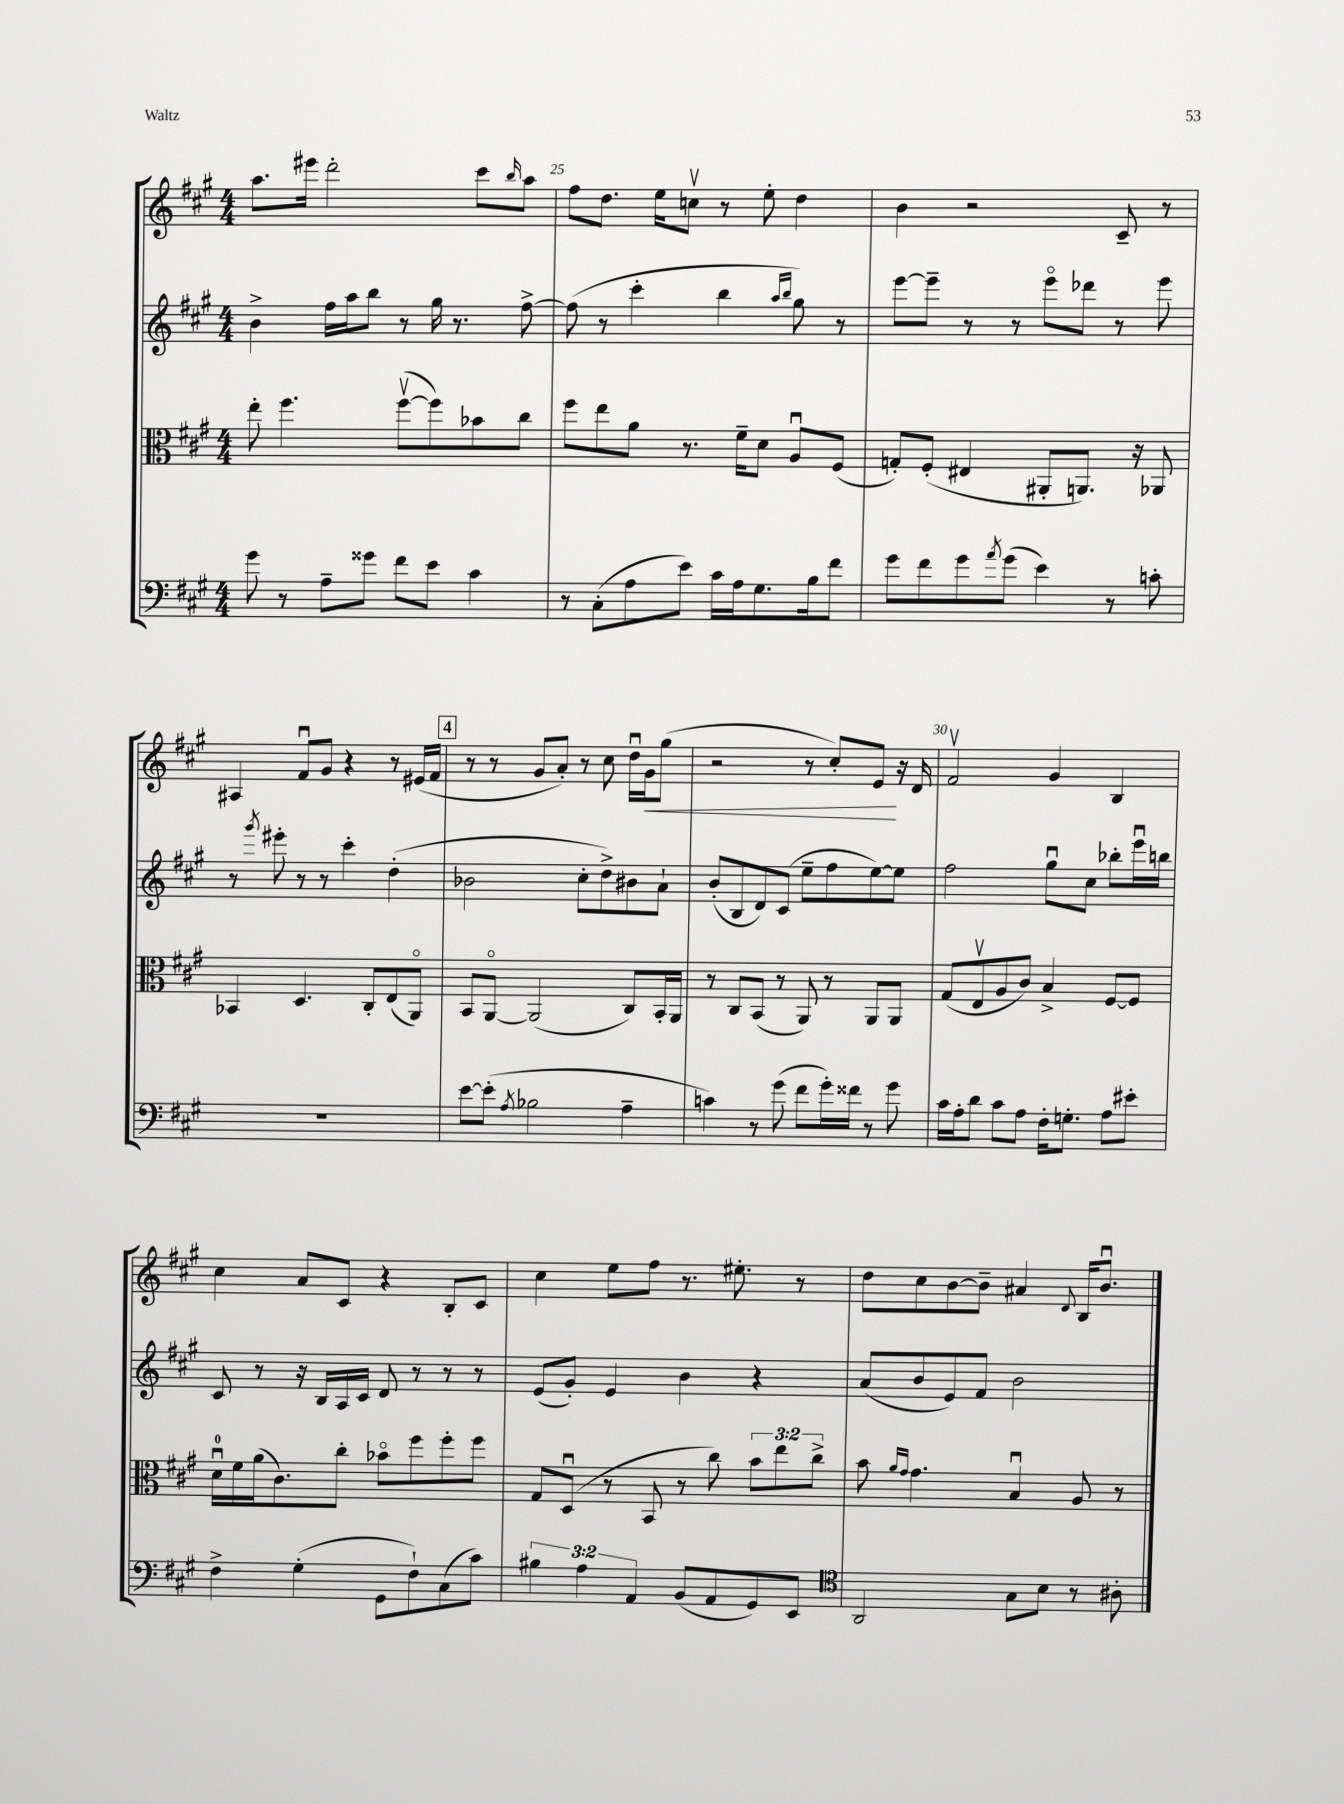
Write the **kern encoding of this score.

**kern	**kern	**kern	**kern
*staff4	*staff3	*staff2	*staff1
*clefF4	*clefC3	*clefG2	*clefG2
*k[f#c#g#]	*k[f#c#g#]	*k[f#c#g#]	*k[f#c#g#]
*M4/4	*M4/4	*M4/4	*M4/4
8g#	8ee'	4b^	8.aa
8r	4.ff#	.	.
.	.	.	16eee#
8A~	.	16ff#	2ddd'
.	.	16aa	.
8g##	.	8bb	.
8f#	([8ff#v	8r	.
8e	8ff#])	16gg#	.
.	.	8.r	.
4c#	8b-	.	8ccc#
.	.	.	16qqbb
.	8cc#	[8ff#^	8aa
=	=	=	=
8r	8ff#	(8ff#]	8ff#
(8C#'	8ee	8r	8.dd
8A	8a	4ccc#'	.
.	.	.	16ee
8e)	8.r	.	8ccv
16c#	.	4bb	8r
16A	16f#~	.	.
8.G#	8d	.	8ee'
.	.	16qqaa	.
.	.	16qqbb	.
.	8Au	8gg#)	4dd
16B	.	.	.
8f#	(8F#	8r	.
=	=	=	=
8g#	8G')	[8eee	4b
8f#	(8F#'	8eee~]	.
8g#	4E#	8r	2r
8qa	.	.	.
(8g#	.	8r	.
4e)	8AA#'	8eeeo	.
.	8.AA)	8ddd-	.
8r	.	8r	8c#~
.	16r	.	.
8c'	8AA-	8eee	8r
=	=	=	=
1r	4BB-	8r	4A#
.	.	8qggg#	.
.	.	8eee#'	.
.	4.D	8r	8f#u
.	.	8r	8g#
.	.	4ccc#'	4r
.	8C#'	.	.
.	(8E	(4dd'	8r
.	8AAo)	.	(16e#
.	.	.	16f#
=	=	=	=
[8e	8BB	2b-	8r
(8e']	[8AAo	.	8r
8qA	.	.	.
2B-	(2AA]	.	8g#
.	.	.	8a')
.	.	8cc#'	8r
.	.	8dd^)	8cc#
4A~	8C#)	8b#	16ddu
.	.	.	16g#
.	16BB'	8a`	(8gg#
.	16AA	.	.
=	=	=	=
4c)	8r	(8b'	2r
.	8C#	8B	.
8r	(8BB	8d)	.
(8g#	8r	(8c#	.
8f#	8AA)	8ee~	8r
16g#')	8r	8ff#	8cc#')
16f##	.	.	.
8r	8AA	[8ee)	8e
8g#	8AA	8ee]	16r
.	.	.	16d
=	=	=	=
16c#	(8G#	2ff#	2f#v
16A'	.	.	.
8d	8Ev	.	.
8c#	8A	.	.
8A	8c#)	.	.
16F#'	4B^	8gg#u	4g#
8.G'	.	.	.
.	.	8cc#	.
8A	[8F#	8bb-'	4B
8e#'	8F#]	16eeeu	.
.	.	16bb	.
=	=	=	=
4F#^	16du	8c#	4cc#
.	16f#	.	.
.	(16a	8r	.
.	8.c#)	.	.
(4G#'	.	16r	8a
.	.	16B	.
.	8cc#'	16A	8c#
.	.	16c#	.
8GG#	8b-o	8d	4r
8F#`)	8ff#	8r	.
(8C#	8ff#'	8r	8B'
8c#)	8ff#	8r	8c#
=	=	=	=
6B#	8G#	(8e	4cc#
.	(8Du	8g#')	.
6A	.	.	.
.	8r	4e	8ee
6AA	.	.	.
.	8BB	.	8ff#
(8BB	8r	4b	8.r
8AA	8cc#)	.	.
.	.	.	8.ee#'
8GG#)	12b	4r	.
.	12ee	.	.
8EE	.	.	8r
.	12cc#^	.	.
=	=	=	=
*clefC4	*	*	*
2AA	8b	(8a	8dd
.	16qqa	.	.
.	16qqg#	.	.
.	4.g#	8b	8cc#
.	.	8e)	[8b
.	.	8f#	8b~]
8G#	4Bu	2b	4a#
8B	.	.	.
.	.	.	8qqd
8r	8A	.	16B
.	.	.	8.bu
8A#'	8r	.	.
==	==	==	==
*-	*-	*-	*-
